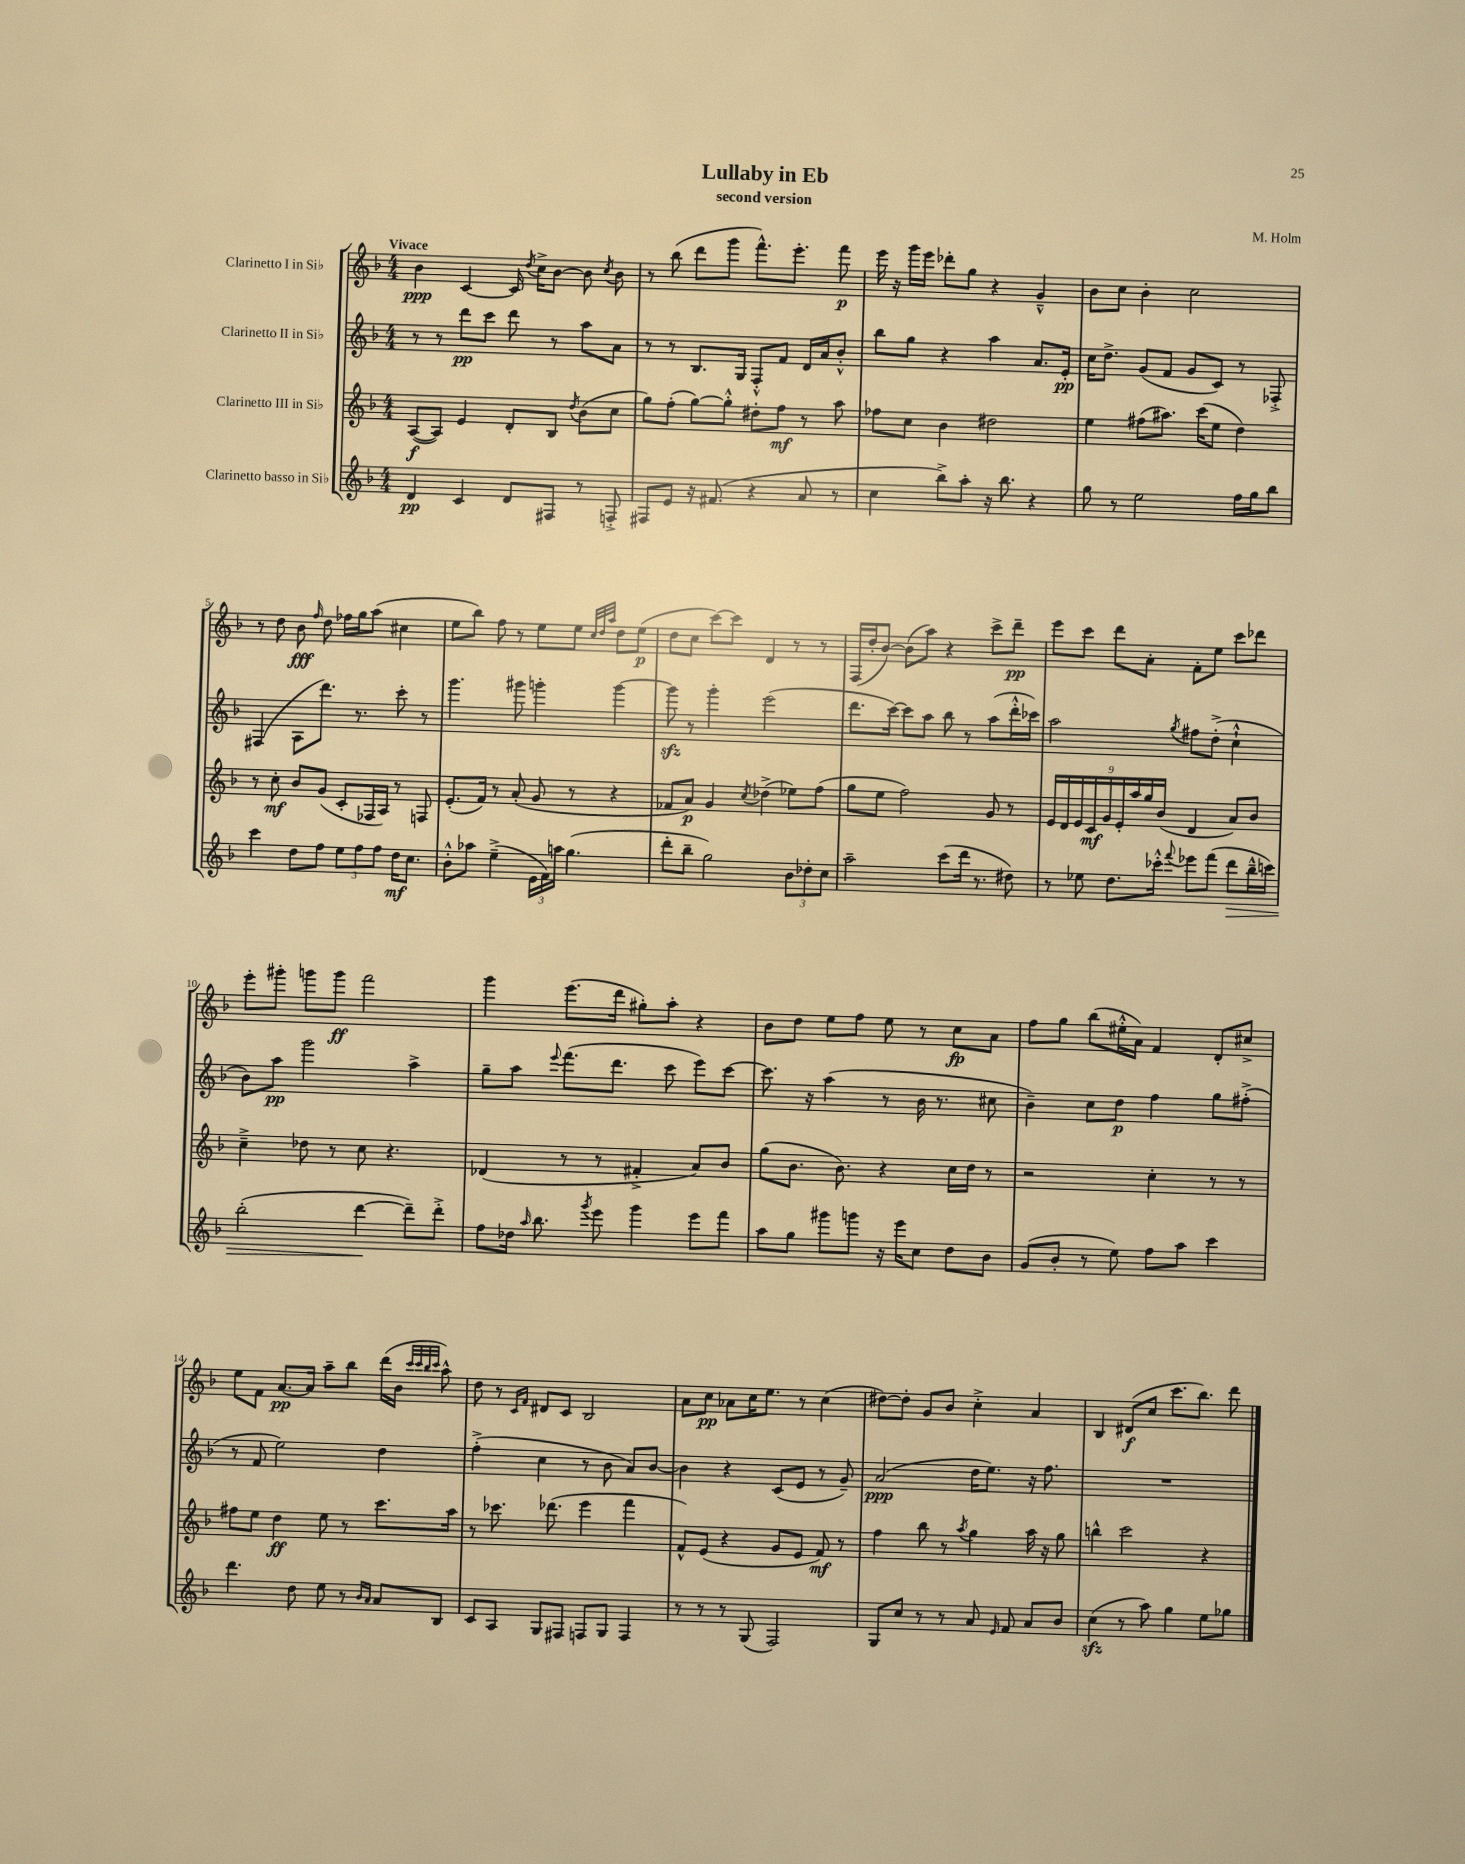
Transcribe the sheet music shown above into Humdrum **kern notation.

**kern	**kern	**kern	**kern
*staff4	*staff3	*staff2	*staff1
*clefG2	*clefG2	*clefG2	*clefG2
*k[b-]	*k[b-]	*k[b-]	*k[b-]
*M4/4	*M4/4	*M4/4	*M4/4
4d/	([8A/L	8r	4b-\
.	8A/]J)	8r	.
4c/	4e/	8ddd\L	[4c/
.	.	8ccc\J	.
8d/L	8d'/L	8ddd\	16c/]
.	.	.	8qdd/
.	.	.	16cc^\LK
8F#/J	8B-/J	8r	[8b-\J
.	8qdd/	.	.
8r	(8b-\L	8aa\L	8b-\]
.	.	.	8qcc/
8F'^/	8cc\J	8a\J	8b-\
=	=	=	=
8F#/L	8gg\L)	8r	8r
8e/J	(8ff'\J	8r	(8bb-\
16r	[8gg\L)	8.B-/L	8ddd\L
(8.f#/	.	.	.
.	8gg'^^\]J	.	8ggg\J
.	.	16G/Jk	.
4r	8dd#'\L	8F'^^/L	8.fff^^\L)
.	8ff\J	8f/J	.
.	.	.	8.eee'\J
8a/	8r	16d/LL	.
.	.	16a/J	.
8r	8aa\	8b-'^^/J	8fff\
=	=	=	=
4cc\	8ff-\L	8bb-\L	16eee\
.	.	.	16r
.	8cc\J	8gg\J	16ggg\LL
.	.	.	16eee\JJ
8bb-^\L)	4b-\	4r	8ddd-'\L
8aa'\J	.	.	8gg\J
16r	2dd#\	4aa\	4r
8.bb-\	.	.	.
4r	.	8.a/L	4g~^^/
.	.	16e'/Jk	.
=	=	=	=
8gg\	4ee\	16cc\LK	8b-\L
.	.	8.dd^\J	.
8r	.	.	8cc\J
2ee\	(8ff#\L	(8g/L	4b-'\
.	8.aa#\J)	8f/J	.
.	.	8g/L	2cc\
.	(16ccc\LK	.	.
.	8ee\J	8c/J)	.
16ff\LL	4dd\)	8r	.
16gg\J	.	.	.
8bb-\J	.	8F-'^/	.
=	=	=	=
4ccc\	8r	(4F#/	8r
.	8cc'\	.	8dd\
8dd\L	8b-/L	8A\L	8b-\
.	.	.	16qqff/
8ff\J	(8g/J	8.ddd\J)	8dd\
12ee\L	8c'/L	.	16ff-\LL
.	.	8.r	16gg\J
12ff\	.	.	.
.	16F-/L	.	(8aa\J
12ff\J	.	.	.
.	16A/JJ)	.	.
16dd\LK	8r	8ccc'\	4cc#\
8.cc\J	.	.	.
.	8F/	8r	.
=	=	=	=
8b-'^^\L	(8.e'/L	4.ggg\	8ee\L
8aa-\J	.	.	8bb-\J)
.	16f/Jk)	.	.
(4ee~^\	8r	.	8ff\
.	(8a'/	8ggg#\	8r
24e\LL	8g/	4ggg'\	8ee\L
24f\)	.	.	.
24aa\JJ	.	.	.
(4.gg\	8r	.	8ee\J
.	.	.	32qqcc/LLL
.	.	.	32qqdd/
.	.	.	32qqaa/JJJ
.	4r	[4ggg\	8dd\L
.	.	.	(8ee\J
=	=	=	=
8ddd'\L	8f-/L	8ggg\]	8dd\L
8bb-~\J	8a/J)	8r	8cc\J
2gg\)	4g/	4ggg'\	[8ccc\L)
.	.	.	8ccc\]J
.	8qcc/	.	.
.	(4dd-^\	(2eee\	4d/
12b-\L	8ee-\L)	.	8r
12dd-'\	.	.	.
.	(8ff\J	.	8r
12cc\J	.	.	.
=	=	=	=
2aa~\	8gg\L	8.ddd\L	(16F/LL
.	.	.	16dd'/J
.	8ee\J	.	[8b-/J)
.	.	[16ccc\Jk)	.
.	2ff\)	8ccc\]L	(8b-\]L
.	.	8aa\J	8aa\J)
(8ccc\L	.	8bb-\	4r
16ddd\Jk	.	8r	.
8.r	.	.	.
.	8g/	(8aa\L	8ccc^\L
8dd#\)	8r	16ddd'^^\L	8ddd~\J
.	.	16ccc-\JJ)	.
=	=	=	=
8r	18e/LL	2aa\	8eee\L
.	18d/	.	.
.	18e/	.	.
8ee-\	.	.	8ccc\J
.	18c/	.	.
.	18g/	.	.
8.dd\L	.	.	8ddd\L
.	18e'/	.	.
.	18aa/	.	.
.	.	.	8a'\J
.	18gg/	.	.
16ccc-'^^\Jk	.	.	.
.	(18b-/JJ	.	.
8qqfff/	.	8qgg/	.
8eee-\L	4d/	8ff#\L	8f'\L
(8fff\J	.	(8dd'^\J	8ee\J
8ddd\L	8a/L)	4cc`^^\	8ccc\L
16bb-~^^\L	8b-/J	.	8ddd-\J
16ccc\JJ)	.	.	.
=	=	=	=
(2bb-'\	4cc~^\	8b-\L)	8eee'\L
.	.	8aa\J	8ggg#'\J
.	8dd-\	2ggg\	8ggg\L
.	8r	.	8ggg\J
[4ddd\	8cc\	.	2fff\
.	4.r	.	.
8ddd~\]L)	.	4aa^\	.
8ddd'^\J	.	.	.
=	=	=	=
8ff\L	(4d-/	8gg~\L	4ggg\
16dd-\Jk	.	8aa\J	.
16qqaa/	.	.	.
8.bb-\	.	.	.
.	.	8qqeee/	.
.	8r	(8.fff\L	(8.eee\L
8qggg/	.	.	.
8eee\	8r	.	.
.	.	8.ddd\J	16ddd\Jk
4ggg\	4f#'^/	.	8gg#'\L)
.	.	8ccc\	8aa'\J
8eee\L	8a/L)	8eee\L)	4r
8fff\J	8b-/J	[8ccc\J	.
=	=	=	=
8aa\L	(8gg\L	8.ccc\]	8b-\L
8gg\J	8.b-\J	.	8dd\J
.	.	16r	.
8ggg#\L	.	(4aa\	8ee\L
.	8.b-\)	.	.
8ggg\J	.	.	8ff\J
16r	4r	8r	8ee\
16eee\LK	.	.	.
8cc\J	.	16b-\	8r
.	.	8.r	.
8dd\L	16cc\LL	.	8cc\L
.	16dd\JJ	.	.
8b-\J	8r	8cc#\	8a\J
=	=	=	=
(8g/L	2r	4b-~\)	8ff\L
8b-'/J	.	.	8gg\J
8r	.	8cc\L	(8bb-\L
8ee\)	.	8dd\J	16ee#'^^\L
.	.	.	16a\JJ)
8ff\L	4cc'\	4ff\	4f/
8aa\J	.	.	.
4ccc\	8r	8gg\L	8d'/L
.	8r	(8ff#'^\J	8cc#^/J
=	=	=	=
4.ddd\	8ff#\L	8r	8ee\L
.	8ee\J	8f/	8f\J
.	4dd\	2ee\)	[8.a/L
8dd\	.	.	.
.	.	.	16a/]Jk
8ee\	8ee\	.	8aa~\L
8r	8r	.	8bb-\J
16qqb-/LL	.	.	.
16qqa/JJ	.	.	.
8a/L	8.ccc\L	4dd\	(16ddd\LL
.	.	.	16b-\JJ
.	.	.	32qqccc/LLL
.	.	.	32qqccc/
.	.	.	32qqbb-/
.	.	.	32qqccc/JJJ
8B-/J	.	.	8aa^^\)
.	16aa\Jk	.	.
=	=	=	=
8c/L	8r	(4ff'^\	8dd\
8A/J	8.ccc-\	.	8r
.	.	.	16qqc/LL
.	.	.	16qqf/JJ
8G/L	.	4cc\	8d#/L
.	(8.ddd-\	.	.
8F#/J	.	.	8c/J
8F/L	4eee\	8r	2B-/
8G/J	.	8b-\	.
4F/	4fff\	8a/L)	.
.	.	[8b-/J	.
=	=	=	=
8r	8f^^/L)	4b-\]	8a\L
8r	(8e/J	.	8cc\J
8r	4r	4r	8a-\L
(8G/	.	.	16cc\K
.	.	.	8.ee\J
2F/)	8g/L	(8c/L	.
.	8e/J	8e/J	8r
.	8f/)	8r	(4cc\
.	8r	8g~/)	.
=	=	=	=
8G/L	4ff\	(2a/	[8dd#\L)
8cc/J	.	.	8dd#'\]J
8r	8bb-\	.	8g/L
8r	8r	.	8b-/J
.	8qaa/	.	.
8a/	4gg\	16dd\LK	4cc'^\
.	.	8.ee\J)	.
16qqe/	.	.	.
8f/	.	.	.
8a/L	16aa\	16r	4a/
.	16r	8.ff\	.
8b-/J	8gg\	.	.
=	=	=	=
(4cc\	4bb^^\	1r	4B-/
8r	2ccc\	.	(8d#/L
8aa\)	.	.	8cc/J
4gg\	.	.	8.ccc\L
.	.	.	8.bb-\J)
8ee\L	4r	.	.
8gg-\J	.	.	8ddd\
==	==	==	==
*-	*-	*-	*-
